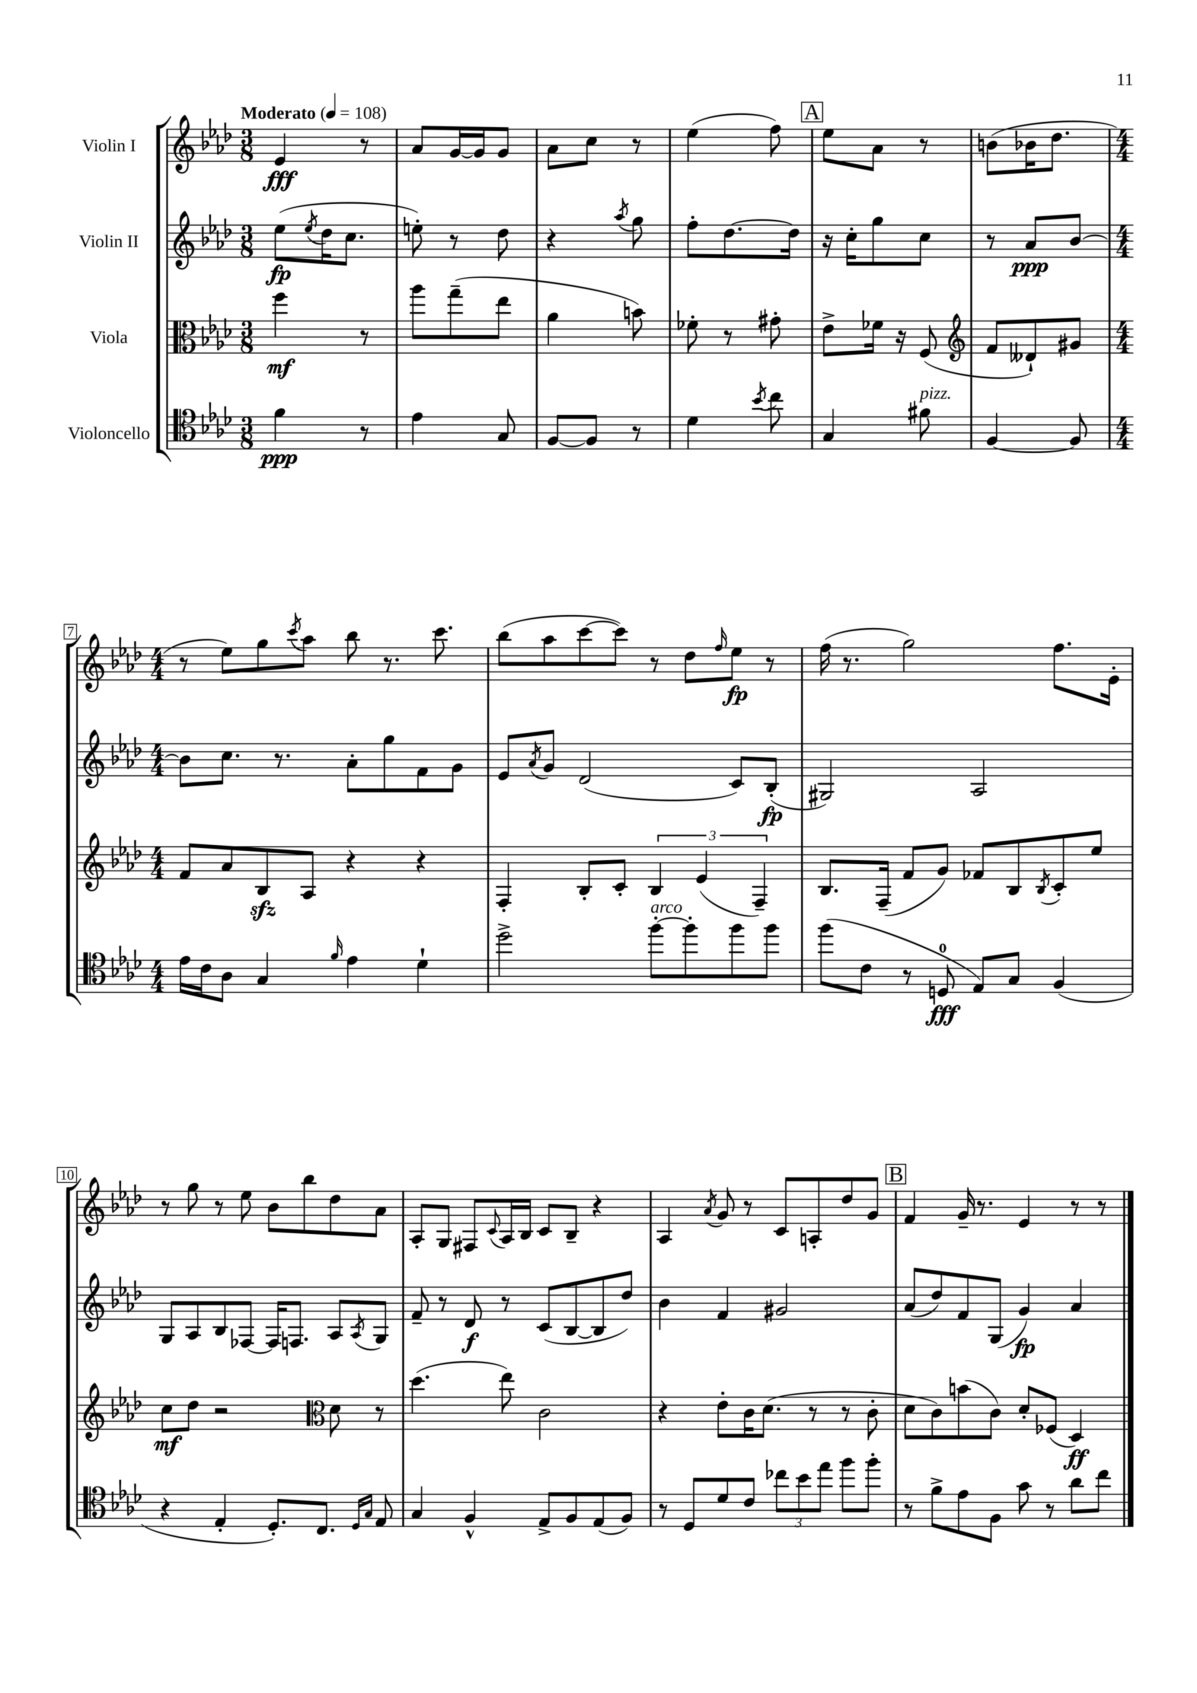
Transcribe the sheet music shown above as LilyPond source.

<<
\new StaffGroup <<
\new Staff = "s0" \with { instrumentName = "Violin I" } {
    \clef treble \key aes \major \numericTimeSignature \time 3/8 \tempo "Moderato" 4 = 108
    ees'4\fff r8 |
    aes'8 g'16~ g'16 g'8 |
    aes'8 c''8 r8 |
    ees''4( f''8) |
    \mark \markup { \box "A" } ees''8 aes'8 r8 |
    b'8( bes'16 des''8. |
    \numericTimeSignature \time 4/4 r8 ees''8) g''8 \acciaccatura { c'''8 } aes''8 bes''8 r8. c'''8. |
    bes''8( aes''8 c'''8~ c'''8) r8 des''8 \grace { f''16 } ees''8\fp r8 |
    f''16( r8. g''2) f''8. ees'16-. |
    r8 g''8 r8 ees''8 bes'8 bes''8 des''8 aes'8 |
    aes8-. g8 fis8 \appoggiatura { c'8 } aes16 bes16 c'8 bes8-- r4 |
    aes4 \acciaccatura { aes'8 } g'8 r8 c'8 a8-. des''8 g'8 |
    \mark \markup { \box "B" } f'4 g'16-- r8. ees'4 r8 r8 \bar "|." |
}
\new Staff = "s1" \with { instrumentName = "Violin II" } {
    \clef treble \key aes \major \numericTimeSignature \time 3/8
    ees''8\fp( \acciaccatura { ees''8 } des''16 c''8. |
    e''8-.) r8 des''8 |
    r4 \acciaccatura { aes''8 } g''8 |
    f''8-. des''8.~ des''16 |
    \mark \markup { \box "A" } r16 c''16-. g''8 c''8 |
    r8 aes'8\ppp bes'8~ |
    \numericTimeSignature \time 4/4 bes'8 c''8. r8. aes'8-. g''8 f'8 g'8 |
    ees'8 \acciaccatura { aes'8 } g'8 des'2( c'8) bes8-.\fp( |
    gis2) aes2 |
    g8 aes8 bes8 fes8~ fes16 f8. aes8 \acciaccatura { aes8 } g8 |
    f'8-- r8 des'8\f r8 c'8( bes8~ bes8 des''8) |
    bes'4 f'4 gis'2 |
    \mark \markup { \box "B" } aes'8( des''8) f'8 g8( g'4\fp) aes'4 \bar "|." |
}
\new Staff = "s2" \with { instrumentName = "Viola" } {
    \clef alto \key aes \major \numericTimeSignature \time 3/8
    f''4\mf r8 |
    aes''8 g''8--( ees''8 |
    aes'4 b'8) |
    fes'8-. r8 gis'8-. |
    \mark \markup { \box "A" } ees'8-> fes'16 r16 f8( |
    \clef treble f'8 deses'8-!) gis'8 |
    \numericTimeSignature \time 4/4 f'8 aes'8 bes8\sfz aes8 r4 r4 |
    f4-. bes8-. c'8-. \tuplet 3/2 { bes4 ees'4( f4--) } |
    bes8. f16--( f'8 g'8) fes'8 bes8 \acciaccatura { bes8 } c'8-. ees''8 |
    c''8\mf des''8 r2 \clef alto des'8 r8 |
    des''4.( ees''8) c'2 |
    r4 ees'8-. c'16 des'8.( r8 r8 c'8-. |
    \mark \markup { \box "B" } des'8 c'8) b'8( c'8) des'8-. fes8( des4\ff) \bar "|." |
}
\new Staff = "s3" \with { instrumentName = "Violoncello" } {
    \clef tenor \key aes \major \numericTimeSignature \time 3/8
    f'4\ppp r8 |
    ees'4 g8 |
    f8~ f8 r8 |
    des'4 \acciaccatura { bes'8 } c''8 |
    \mark \markup { \box "A" } g4 fis'8^\markup { \italic "pizz." } |
    f4~ f8 |
    \numericTimeSignature \time 4/4 ees'16 c'16 aes8 g4 \grace { f'16 } ees'4 des'4-! |
    des''2-> f''8~-.^\markup { \italic "arco" } f''8-. f''8 f''8 |
    f''8( c'8 r8 d8-0\fff ees8) g8 f4( |
    r4 ees4-. des8.-.) c8. \grace { des16 g16 } ees8 |
    g4 f4-^ ees8-> f8 ees8( f8) |
    r8 des8 des'8 c'8 \tuplet 3/2 { ces''8 bes'8 ees''8 } f''8 f''8-. |
    \mark \markup { \box "B" } r8 f'8-> ees'8 f8 g'8 r8 aes'8 c''8 \bar "|." |
}
>>
>>
\layout { \context { \Score \override BarNumber.stencil = #(make-stencil-boxer 0.1 0.3 ly:text-interface::print) } }
